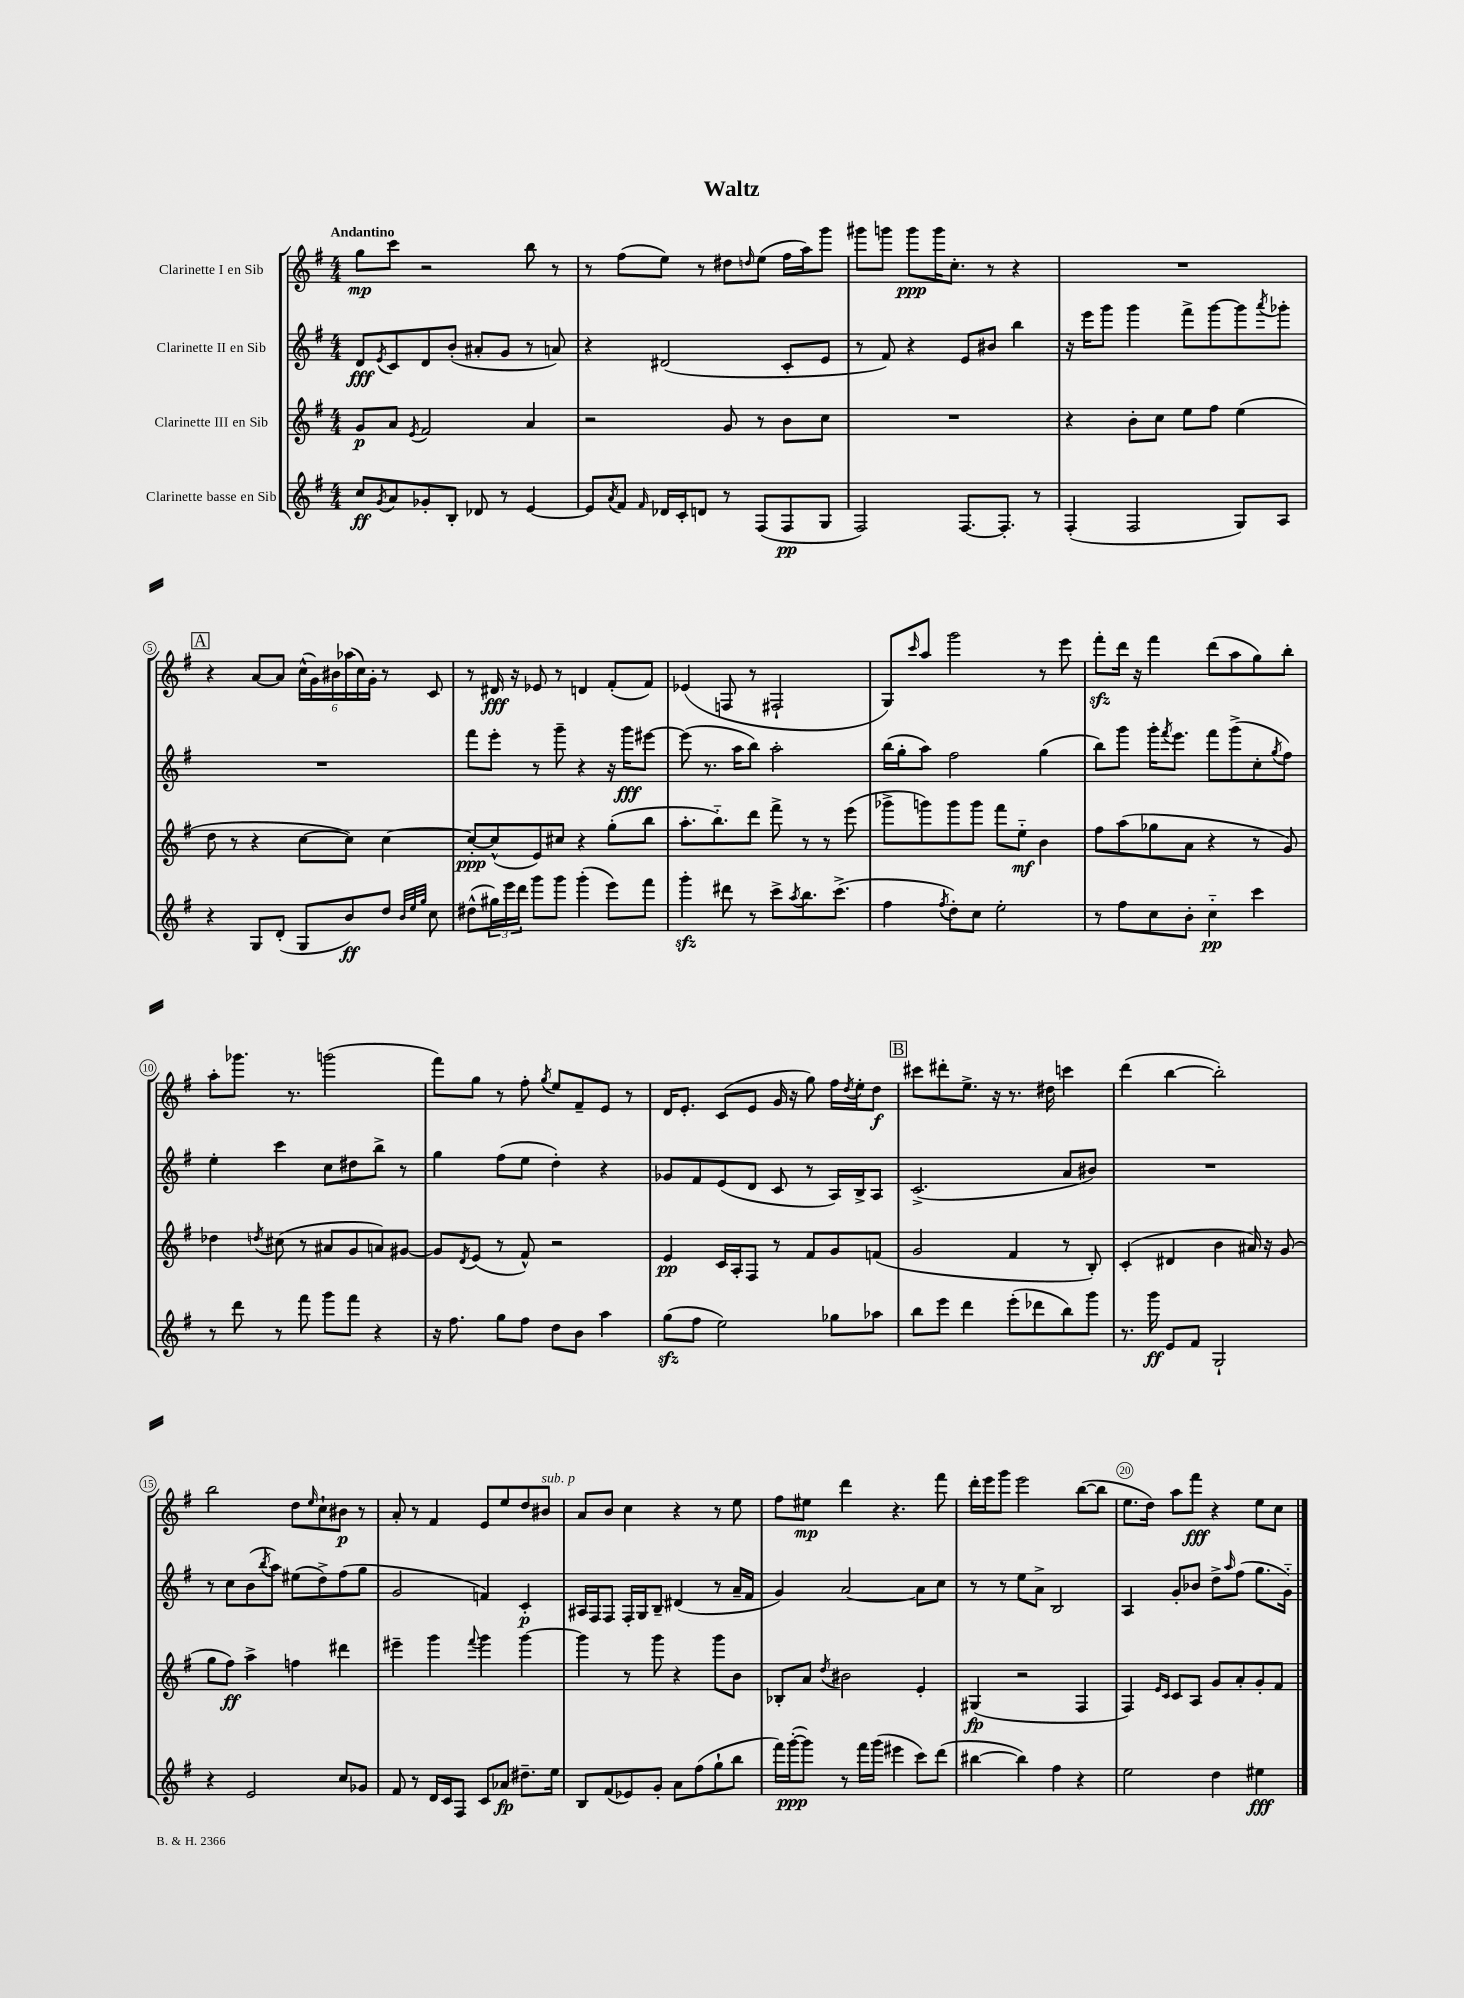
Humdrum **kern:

**kern	**dynam	**kern	**dynam	**kern	**dynam	**kern	**dynam
*part4	*part4	*part3	*part3	*part2	*part2	*part1	*part1
*staff4	*staff4	*staff3	*staff3	*staff2	*staff2	*staff1	*staff1
*I"Clarinette basse en Sib	*	*I"Clarinette III en Sib	*	*I"Clarinette II en Sib	*	*I"Clarinette I en Sib	*
*clefG2	*	*clefG2	*	*clefG2	*	*clefG2	*
*k[f#]	*	*k[f#]	*	*k[f#]	*	*k[f#]	*
*M4/4	*	*M4/4	*	*M4/4	*	*M4/4	*
=1	=1	=1	=1	=1	=1	=1	=1
!	!	!	!	!	!	!LO:TX:a:B:t=Andantino	!
8cc/L	ff	8g/L	p	8d/L	fff	8gg\L	mp
8qg/	.	.	.	8qe/	.	.	.
8a/	.	8a/J	.	8c/	.	8ccc\J	.
.	.	8qe/	.	.	.	.	.
8g-X'/	.	2f#/	.	8d/	.	2r	.
8B'/J	.	.	.	(8b'/J	.	.	.
8d-X/	.	.	.	8a#X'/L	.	.	.
8r	.	.	.	8g/J	.	.	.
[4e/	.	4a/	.	8r	.	8bb\	.
.	.	.	.	8an/)	.	8r	.
=2	=2	=2	=2	=2	=2	=2	=2
8e/L]	.	2r	.	4r	.	8r	.
8qa/	.	.	.	.	.	.	.
8f#/J	.	.	.	.	.	(8ff#\L	.
16qqf#/	.	.	.	.	.	.	.
16d-X/LL	.	.	.	(2d#X/	.	8ee\J)	.
16c'/J	.	.	.	.	.	.	.
8dn/J	.	.	.	.	.	8r	.
8r	.	8g/	.	.	.	8dd#X\L	.
.	.	.	.	.	.	16qqddn/	.
(8F#/L	.	8r	.	.	.	(8ee\J	.
8F#/	pp	8b\L	.	8c'/L	.	16ff#\LL	.
.	.	.	.	.	.	16aa\J)	.
8G/J	.	8cc\J	.	8e/J	.	8ggg\J	.
=3	=3	=3	=3	=3	=3	=3	=3
2F#/)	.	1r	.	8r	.	8ggg#X\L	.
.	.	.	.	8f#/)	.	8gggn\J	.
.	.	.	.	4r	.	8ggg\L	ppp
.	.	.	.	.	.	16ggg\K	.
.	.	.	.	.	.	8.cc'\J	.
[8.F#/L	.	.	.	8e/L	.	.	.
.	.	.	.	8b#X/J	.	8r	.
8.F#'/J]	.	.	.	.	.	.	.
.	.	.	.	4bb\	.	4r	.
8r	.	.	.	.	.	.	.
=4	=4	=4	=4	=4	=4	=4	=4
(4F#'/	.	4r	.	16r	.	1r	.
.	.	.	.	16eee\KL	.	.	.
.	.	.	.	8ggg\J	.	.	.
2F#/	.	8b'\L	.	4ggg\	.	.	.
.	.	8cc\J	.	.	.	.	.
.	.	8ee\L	.	8fff#^\L	.	.	.
.	.	8ff#\J	.	[8ggg\	.	.	.
8G/L)	.	(4ee\	.	8ggg\]	.	.	.
.	.	.	.	8qaaa/	.	.	.
8A/J	.	.	.	8ggg-X'\J	.	.	.
!!LO:LB:g=z
!!LO:REH:place=s1:t=A
=5	=5	=5	=5	=5	=5	=5	=5
4r	.	8dd\	.	1r	.	4r	.
.	.	8r	.	.	.	.	.
8G/L	.	4r	.	.	.	[8a/L	.
(8d'/J	.	.	.	.	.	8a/J]	.
8G/L	.	[8cc\L	.	.	.	(24cc^^\LL	.
.	.	.	.	.	.	24g\)	.
.	.	.	.	.	.	24b#X\	.
8b/)	ff	8cc\J])	.	.	.	(24aa-X\	.
.	.	.	.	.	.	24cc\)	.
.	.	.	.	.	.	24g'\JJ	.
8dd/J	.	[4cc\	.	.	.	8r	.
32qqb/LLL	.	.	.	.	.	.	.
32qqee/	.	.	.	.	.	.	.
32qqgg/JJJ	.	.	.	.	.	.	.
8cc\	.	.	.	.	.	8c/	.
=6	=6	=6	=6	=6	=6	=6	=6
(8dd#X^^\L	.	8cc'/L_	ppp	8fff#\L	.	8r	.
24gg#X\L)	.	(8cc^^/]	.	8eee'\J	.	16d#X/	fff
24eee\	.	.	.	.	.	.	.
.	.	.	.	.	.	16r	.
24ddd\JJ	.	.	.	.	.	.	.
8ggg\L	.	8e/)	.	8r	.	8e-X/	.
8ggg\J	.	8cc#X/J	.	8ggg~\	.	8r	.
(4ggg'\	.	4r	.	4r	.	4dn/	.
8eee\L)	.	(8gg'\L	.	16r	.	(8f#'/L	.
.	.	.	.	16ggg\KL	fff	.	.
8fff#\J	.	8bb\J	.	[8eee#X\J	.	8f#/J)	.
=7	=7	=7	=7	=7	=7	=7	=7
4gggzz'\	.	8.aa'\L	.	(8eee#\]	.	(4e-X/	.
.	.	.	.	8.r	.	.	.
.	.	8.bb\)	.	.	.	.	.
8ddd#X\	.	.	.	.	.	8Fn/	.
.	.	.	.	16aa\KL	.	.	.
8r	.	8ddd\J	.	8bb\J)	.	8r	.
8ccc^\L	.	8fff#^\	.	2aa'\	.	2F#X`/	.
8qaa/	.	.	.	.	.	.	.
8.bb\	.	8r	.	.	.	.	.
.	.	8r	.	.	.	.	.
(8.ccc^\J	.	.	.	.	.	.	.
.	.	(8eee\	.	.	.	.	.
=8	=8	=8	=8	=8	=8	=8	=8
4ff#\	.	8ggg-X^\L	.	(16bb\LL	.	8G/L)	.
.	.	.	.	16gg'\J	.	.	.
.	.	.	.	.	.	16qqccc/	.
.	.	8gggn\)	.	8aa\J)	.	8aa/J	.
8qff#/	.	.	.	.	.	.	.
8dd'\L)	.	8ggg\	.	2ff#\	.	2ggg\	.
8cc\J	.	8ggg\J	.	.	.	.	.
2ee'\	.	8fff#\L	.	.	.	.	.
.	.	8ee\J	mf	.	.	.	.
.	.	4b\	.	(4gg\	.	8r	.
.	.	.	.	.	.	8eee\	.
=9	=9	=9	=9	=9	=9	=9	=9
8r	.	8ff#\L	.	8bb\L)	.	8fff#zz'\L	.
8ff#\L	.	(8aa\	.	8ggg\J	.	16ddd\Jk	.
.	.	.	.	.	.	16r	.
8cc\	.	8gg-X\	.	16ggg'\KL	.	4fff#\	.
.	.	.	.	8qfff#/	.	.	.
.	.	.	.	8.eee\J	.	.	.
8b'\J	.	8a\J	.	.	.	.	.
4cc\	pp	4r	.	8fff#\L	.	(8ddd\L	.
.	.	.	.	(8ggg^\	.	8aa\	.
4ccc\	.	8r	.	8cc'\	.	8gg\)	.
.	.	.	.	8qgg/	.	.	.
.	.	8g/)	.	8ff#\J)	.	8bb'\J	.
!!LO:LB:g=z
=10	=10	=10	=10	=10	=10	=10	=10
8r	.	4dd-X\	.	4ee'\	.	8aa'\L	.
8ddd\	.	.	.	.	.	8.ggg-X\J	.
.	.	8qddn/	.	.	.	.	.
8r	.	(8cc#X\	.	4ccc\	.	.	.
.	.	.	.	.	.	8.r	.
8fff#\	.	8r	.	.	.	.	.
8ggg\L	.	8a#X/L	.	8cc\L	.	(2gggn\	.
8fff#\J	.	8g/	.	8dd#X\	.	.	.
4r	.	8an/)	.	8bb^\J	.	.	.
.	.	[8g#X/J	.	8r	.	.	.
=11	=11	=11	=11	=11	=11	=11	=11
16r	.	8g#/L]	.	4gg\	.	8fff#\L)	.
8.ff#\	.	.	.	.	.	.	.
.	.	8qd/	.	.	.	.	.
.	.	(8e/J	.	.	.	8gg\J	.
8gg\L	.	8r	.	(8ff#\L	.	8r	.
8ff#\J	.	8f#^^/)	.	8ee\J	.	8ff#'\	.
.	.	.	.	.	.	8qgg/	.
8dd\L	.	2r	.	4dd'\)	.	8ee/L	.
8b\J	.	.	.	.	.	8f#~/	.
4aa\	.	.	.	4r	.	8e/J	.
.	.	.	.	.	.	8r	.
=12	=12	=12	=12	=12	=12	=12	=12
(8ggzz\L	.	4e/	pp	8g-X/L	.	16d/KL	.
.	.	.	.	.	.	8.e'/J	.
8ff#\J	.	.	.	8f#/	.	.	.
2ee\)	.	16c/LL	.	(8e/	.	(8c/L	.
.	.	16A'/J	.	.	.	.	.
.	.	8F#/J	.	8d/J	.	8e/J	.
.	.	8r	.	8c/	.	16g/	.
.	.	.	.	.	.	16r	.
.	.	8f#/L	.	8r	.	8gg\)	.
8gg-X\L	.	8g/	.	16A/LL)	.	16ff#\LL	.
.	.	.	.	.	.	8qdd/	.
.	.	.	.	16B^/J	.	16ee'\J	.
8aa-X\J	.	(8fn/J	.	8A/J	.	8dd\J	f
!!LO:REH:place=s1:t=B
=13	=13	=13	=13	=13	=13	=13	=13
8bb\L	.	2g/	.	(2.c^/	.	8ccc#X\L	.
8eee\J	.	.	.	.	.	8ddd#X'\	.
4ddd\	.	.	.	.	.	8.ee^\J	.
.	.	.	.	.	.	16r	.
(8eee'\L	.	4f#/	.	.	.	8.r	.
8ddd-X\	.	.	.	.	.	.	.
.	.	.	.	.	.	16dd#X\	.
8bb\)	.	8r	.	8a/L	.	4cccn\	.
8ggg\J	.	8B'/)	.	8b#X/J)	.	.	.
=14	=14	=14	=14	=14	=14	=14	=14
8.r	.	(4c'/	.	1r	.	(4ddd\	.
16ggg\	ff	.	.	.	.	.	.
8e/L	.	4d#X/	.	.	.	[4bb\	.
8f#/J	.	.	.	.	.	.	.
2G`/	.	4b\	.	.	.	2bb'\])	.
.	.	16a#X/)	.	.	.	.	.
.	.	16r	.	.	.	.	.
.	.	(8g/	.	.	.	.	.
!!LO:LB:g=z
=15	=15	=15	=15	=15	=15	=15	=15
4r	.	8gg\L	.	8r	.	2bb\	.
.	.	8ff#\J)	ff	8cc\L	.	.	.
2e/	.	4aa^\	.	(8b\	.	.	.
.	.	.	.	8qbb/	.	.	.
.	.	.	.	8aa\J)	.	.	.
.	.	4ffn\	.	(8ee#X\L	.	8dd\L	.
.	.	.	.	.	.	16qqee/	.
.	.	.	.	8dd^\)	.	8cc`\	.
8cc/L	.	4ddd#X\	.	(8ff#\	.	8b#X\J	p
8g-X/J	.	.	.	8gg\J	.	8r	.
=16	=16	=16	=16	=16	=16	=16	=16
8f#/	.	4eee#X~\	.	2g/	.	8a'/	.
8r	.	.	.	.	.	8r	.
16d/LL	.	4ggg\	.	.	.	4f#/	.
16c/J	.	.	.	.	.	.	.
8F#/J	.	.	.	.	.	.	.
.	.	8qqfff#/	.	.	.	.	.
8c/L	.	4ggg\	.	4fn/)	.	8e/L	.
8a-X/J	fp	.	.	.	.	8ee/	.
8.dd#X~\L	.	[4ggg\	.	4c'/	p	8dd/	.
!	!	!	!	!	!	!LO:TX:a:i:t=sub. p	!
.	.	.	.	.	.	8b#X/J	.
16ee\Jk	.	.	.	.	.	.	.
=17	=17	=17	=17	=17	=17	=17	=17
8B/L	.	4ggg\]	.	16A#X/LL	.	8a/L	.
.	.	.	.	16F#/J	.	.	.
(8f#/	.	.	.	8F#/J	.	8b/J	.
8e-X/)	.	8r	.	16F#'/LL	.	4cc\	.
.	.	.	.	16G/J	.	.	.
8g'/J	.	8ggg\	.	8B~/J	.	.	.
8a\L	.	4r	.	(4d#X/	.	4r	.
(8ff#\	.	.	.	.	.	.	.
8gg`\	.	8ggg\L	.	8r	.	8r	.
8bb\J	.	8b\J	.	16a~/LL	.	8ee\	.
.	.	.	.	16f#/JJ	.	.	.
=18	=18	=18	=18	=18	=18	=18	=18
16fff#\LL)	.	8B-X'/L	.	4g/)	.	8ff#\L	.
([16ggg'\J	ppp	.	.	.	.	.	.
8ggg\J])	.	8a/J	.	.	.	8ee#X\J	mp
.	.	8qdd/	.	.	.	.	.
8r	.	2b#X\	.	[2a/	.	4ddd\	.
16fff#\LL	.	.	.	.	.	.	.
(16ggg\JJ	.	.	.	.	.	.	.
4eee#X\	.	.	.	.	.	4.r	.
8ccc\L)	.	4e'/	.	8a\L]	.	.	.
(8ddd\J	.	.	.	8cc\J	.	8fff#\	.
=19	=19	=19	=19	=19	=19	=19	=19
[4bb#X\	.	(4G#X/	fp	8r	.	16ddd'\LL	.
.	.	.	.	.	.	16eee\J	.
.	.	.	.	8r	.	8ggg\J	.
4bb#\])	.	2r	.	8ee\L	.	2eee\	.
.	.	.	.	8a^\J	.	.	.
4ff#\	.	.	.	2B/	.	.	.
4r	.	4F#/	.	.	.	([8bb\L	.
.	.	.	.	.	.	8bb\J]	.
=20	=20	=20	=20	=20	=20	=20	=20
2ee\	.	4F#/)	.	4A/	.	8.ee\L	.
.	.	.	.	.	.	16dd\Jk)	.
.	.	16qqe/LL	.	.	.	.	.
.	.	16qqc/JJ	.	.	.	.	.
.	.	8c/L	.	8g'/L	.	8aa\L	.
.	.	8A/J	.	8b-X/J	.	8fff#\J	fff
4dd\	.	8g/L	.	8dd^\L	.	4r	.
.	.	.	.	16qqaa/	.	.	.
.	.	8a'/	.	(8ff#\J	.	.	.
4ee#X\	fff	8g'/	.	8.gg\L	.	8ee\L	.
.	.	8f#/J	.	.	.	8cc\J	.
.	.	.	.	16g\Jk)	.	.	.
==	==	==	==	==	==	==	==
*-	*-	*-	*-	*-	*-	*-	*-
